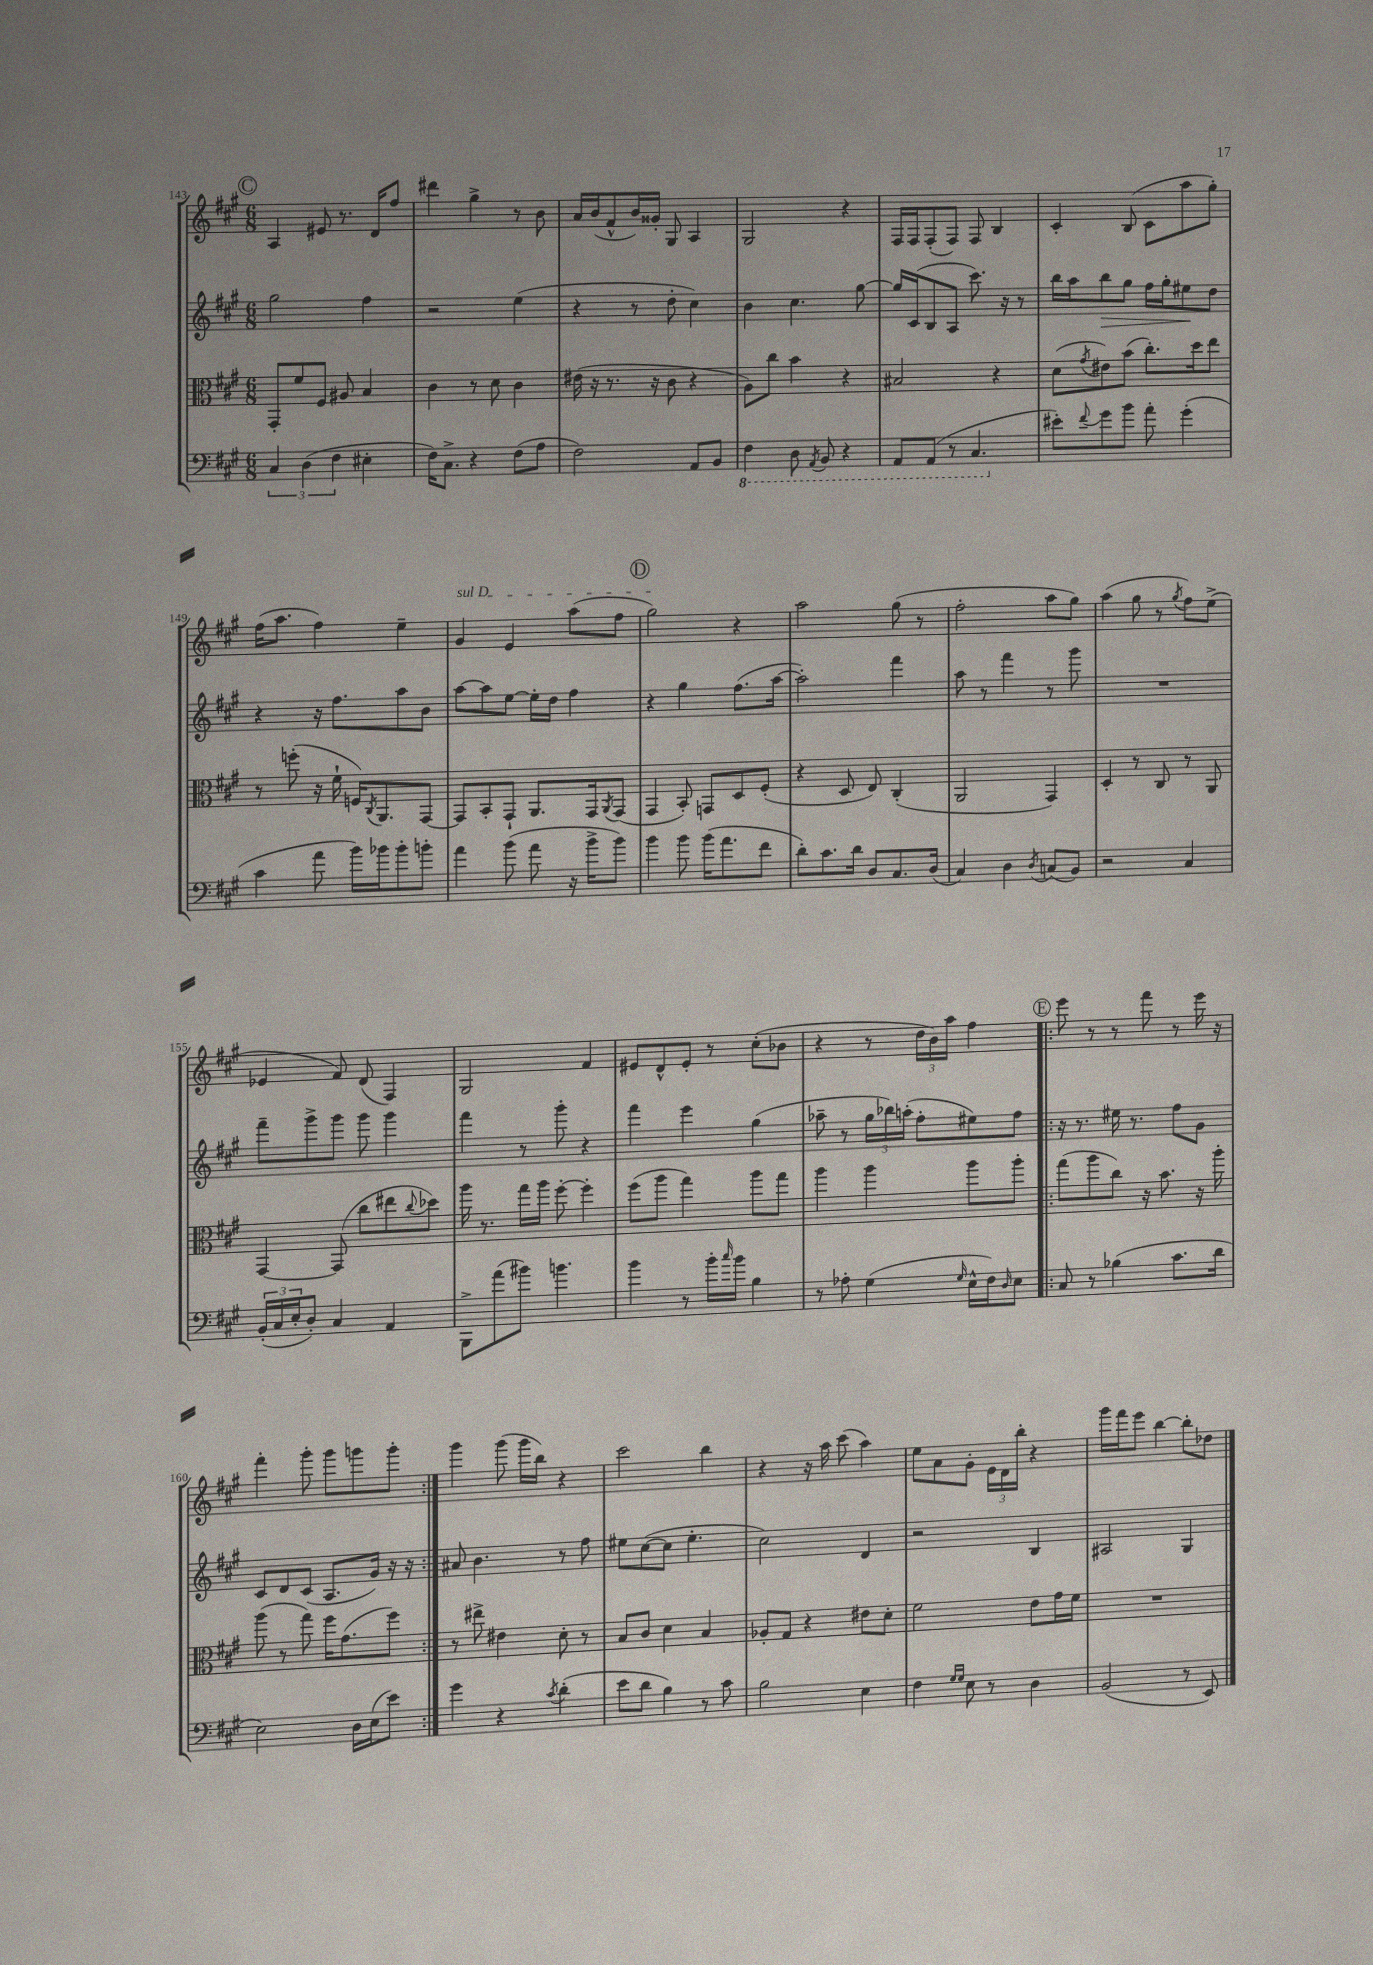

**kern	**kern	**kern	**kern
*staff4	*staff3	*staff2	*staff1
*clefF4	*clefC3	*clefG2	*clefG2
*k[f#c#g#]	*k[f#c#g#]	*k[f#c#g#]	*k[f#c#g#]
*M6/8	*M6/8	*M6/8	*M6/8
6C#	8GG#'	2gg#	4A
.	8f#	.	.
(6D	.	.	.
.	8F#	.	8e#
6F#	.	.	.
.	8A#	.	8.r
4E#'	4B	4ff#	.
.	.	.	16d
.	.	.	8ff#
=	=	=	=
16F#)	4c#	2r	4ddd#
8.C#^	.	.	.
4r	8r	.	4gg#^
.	8d	.	.
(8F#	4c#	(4ee	8r
8A	.	.	8b
=	=	=	=
2F#)	(16e#	4r	16a
.	16r	.	(16b
.	8.r	.	8f#^^
.	.	8r	16b)
.	16r	.	16g##'
.	8c#	8dd'	8G#
8AA	4r	4cc#)	4A
8BB	.	.	.
=	=	=	=
4FF#	8A)	4b	2G#
.	8cc#	.	.
8DD	4b	4.cc#	.
8qAAA	.	.	.
8BBB	.	.	.
4r	4r	.	4r
.	.	[8gg#	.
=	=	=	=
8AAA	2B#	16gg#]	16F#
.	.	(16c#	16F#
(8AAA	.	8B	(8F#'
8r	.	8A	8F#)
4.CC#	.	8.ccc#)	8F#
.	4r	.	4B
.	.	16r	.
.	.	8r	.
=	=	=	=
8e#')	(8d	16bb	4c#'
.	.	16aa	.
8qqf#	8qg#	.	.
8g#	8e#)	8bb	.
8b	(8b	8gg#	(8B
8a'	8.cc#')	16ff#	8c#
.	.	16gg#'	.
(4g#'	.	8ee#	8aa
.	16dd	.	.
.	8ee	8dd	8gg#')
=	=	=	=
4c#	8r	4r	(16ff#
.	.	.	8.aa
.	(8ff'	.	.
8a	16r	16r	4ff#)
.	16f#`	8.ff#	.
16b)	16F)	.	.
.	8qC#	.	.
16b-	8.AA	.	.
8b-'	.	8aa	4ee~
8b'	[8GG#	8b	.
=	=	=	=
4a	8GG#]	[8aa	4g#
.	8BB'	8aa]	.
(8b	8GG#`	[8ee	4e
8a	8.AA	16ee']	.
.	.	16dd	.
16r	.	4ff#	(8aa
16b^	16GG#	.	.
.	8qAA	.	.
8b)	(8GG#	.	8ff#
=	=	=	=
4b	4GG#	4r	2gg#)
8b	8BB')	4gg#	.
(16b	8GG	.	.
8.a	.	.	.
.	8D	(8.ff#	4r
8f#	(8F#'	.	.
.	.	[16aa	.
=	=	=	=
8d')	4r	2aa'])	2aa
8.c#	.	.	.
.	8D	.	.
16d	.	.	.
8D	8E)	.	.
8.C#	(4C#'	4fff#	(8gg#
.	.	.	8r
(16D	.	.	.
=	=	=	=
4C#)	2AA	8aa	2ff#'
.	.	8r	.
4D	.	4fff#	.
8qD	.	.	.
(8C	4GG#)	8r	8aa
8BB)	.	8ggg#	8gg#)
=	=	=	=
2r	4D'	2.r	(4aa
.	8r	.	8gg#
.	8C#	.	8r
.	.	.	8qgg#
4C#	8r	.	8ff#)
.	8AA	.	(8ee^
=	=	=	=
(24BB'	[4GG#	8fff#~	4e-
24C#	.	.	.
24E'	.	.	.
8D')	.	8ggg#^	.
4C#	(8GG#]	8ggg#	8f#)
.	8cc#	8ggg#	(8d
4AA	8ee#	4ggg#	4F#)
.	8qqcc#	.	.
.	8dd-)	.	.
=	=	=	=
8BBB^	16aa	4fff#	2G#
.	8.r	.	.
(8a	.	.	.
8b#)	16gg#	8r	.
.	16aa	.	.
4.b	[8ff#'	8ggg#'	.
.	4ff#']	4r	4f#
=	=	=	=
4b	(8ff#	4fff#	8e#
.	8aa	.	8d^^
8r	4gg#)	4eee	8e#'
16b'	.	.	8r
16qqcc#	.	.	.
16b	.	.	.
4B	8aa	(4gg#	(8cc#'
.	8gg#	.	8b-
=	=	=	=
8r	4aa	8aa-~	4r
8A-'	.	8r	.
(4G#	4aa	24gg#	8r
.	.	24bb-)	.
.	.	(24aa'	.
.	.	8ff#'	24dd
.	.	.	24b)
.	.	.	24aa
16qqG#	.	.	.
16E^^	8aa	8ee#)	4ff#
16F#)	.	.	.
16qqD	.	.	.
8E	8aa'	8ff#	.
=!|:	=!|:	=!|:	=!|:
8C#	(8gg#	16r	8eee
.	.	8.r	.
8r	8aa	.	8r
(4B-	8cc#)	16ee#	8r
.	.	8.r	.
.	16r	.	8fff#
.	8.b	.	.
8.c#	.	8ff#	8r
.	16r	8g#	16eee
16d	16aa'	.	16r
=	=	=	=
2E)	(8aa	8c#	4fff#'
.	8r	8d	.
.	8gg#)	(8c#	8ggg#'
.	16ff#	8.A	8ggg#
.	(8.g#	.	.
16D	.	.	8ggg
(16E	.	16g#)	.
8e)	8ff#)	16r	8ggg'
.	.	16r	.
=:|!	=:|!	=:|!	=:|!
4g#	8r	8a#	4ggg#
.	8ee#^	4.b	.
4r	4e#	.	(8ggg#
.	.	.	16ggg#
.	.	.	16bb)
8qc#	.	.	.
(4d'	8d'	8r	4r
.	8r	8ff#	.
=	=	=	=
8e	8B	8ee#	2ccc#
8d	8c#	([8cc#	.
4B)	4d	8cc#]	.
.	.	4.ee#'	.
8r	4B	.	4bb
8c#	.	.	.
=	=	=	=
2B	8A-'	2cc#)	4r
.	8G#	.	.
.	4r	.	16r
.	.	.	16aa
.	.	.	(8ccc#
4E	8e#	4d	4aa)
.	8d'	.	.
=	=	=	=
4F#	2f#	2r	8ee
.	.	.	8a
16qqG#	.	.	.
16qqG#	.	.	.
8E	.	.	8g#'
8r	.	.	24e
.	.	.	24d
.	.	.	24bb'
4D	8e	4B	4r
.	16g#	.	.
.	16f#	.	.
=	=	=	=
(2BB	2.r	2A#	16ggg#
.	.	.	16fff#
.	.	.	8eee
.	.	.	[4bb
8r	.	4G#	8bb']
8EE)	.	.	8dd-
==	==	==	==
*-	*-	*-	*-
